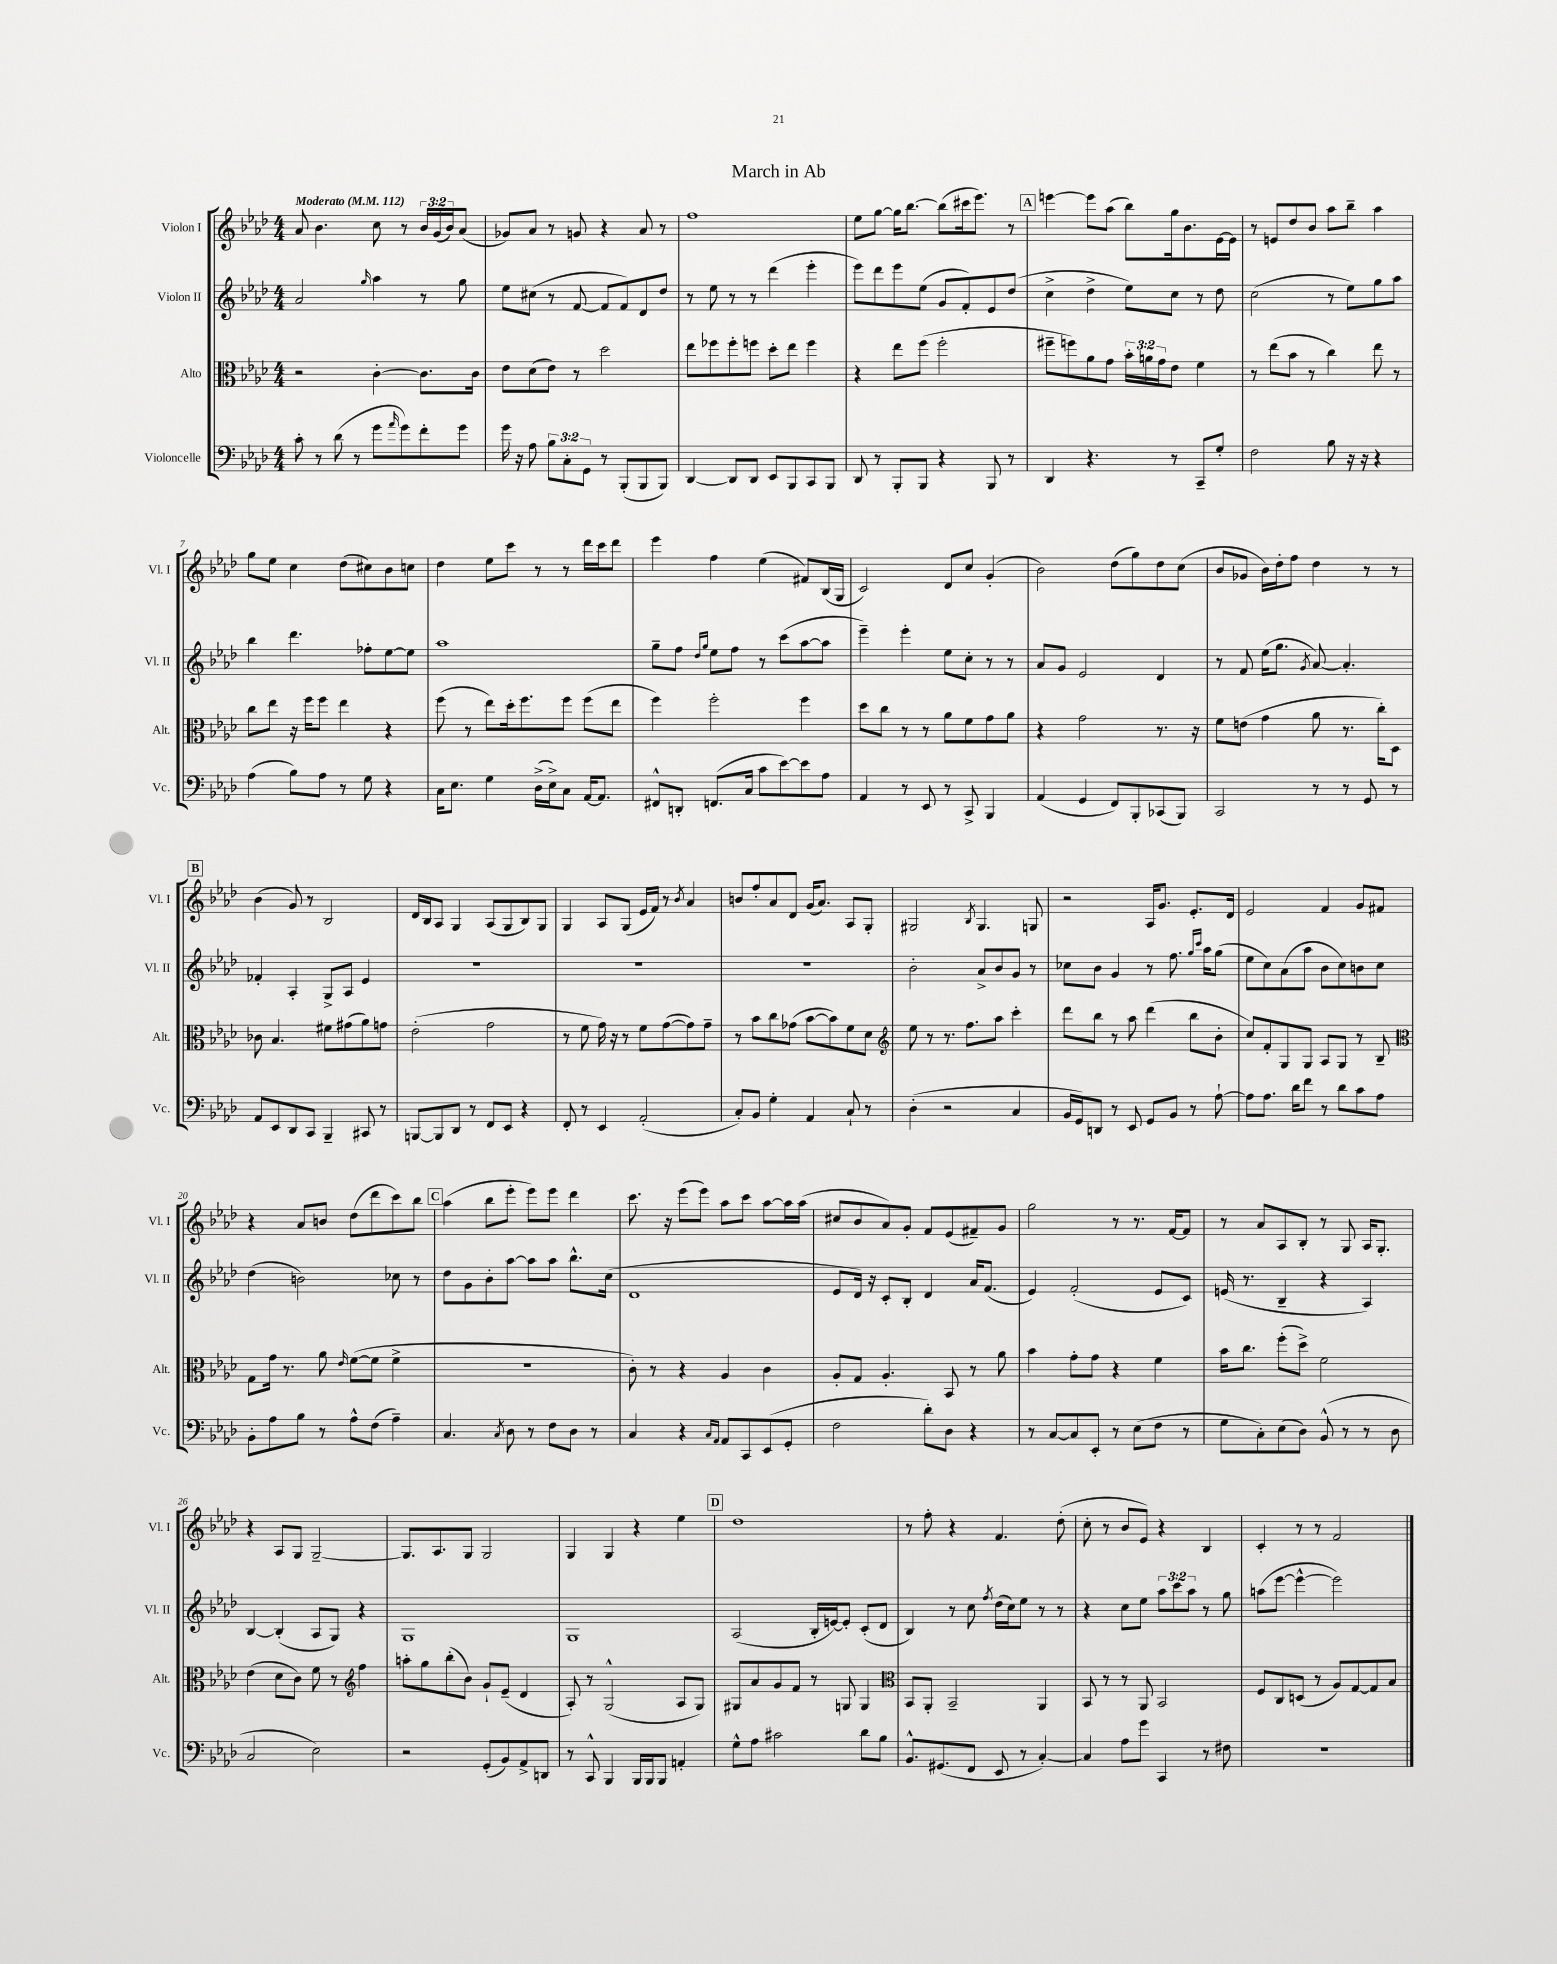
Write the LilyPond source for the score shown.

\header { title = "March in Ab" }
<<
\new StaffGroup <<
\new Staff = "s0" \with { instrumentName = "Violon I" shortInstrumentName = "Vl. I" } {
    \clef treble \key aes \major \numericTimeSignature \time 4/4 \override Staff.TupletNumber.text = #tuplet-number::calc-fraction-text \tempo "Moderato" 4 = 112
    aes'8 bes'4. c''8 r8 \tuplet 3/2 { bes'16 g'16( bes'16) } aes'8( |
    ges'8) aes'8 r8 g'8 r4 aes'8 r8 |
    f''1 |
    ees''8 g''8~ g''16 bes''8.~ bes''8( cis'''16 ees'''8.) r8 |
    \mark \markup { \box "A" } e'''4~ e'''8 aes''8( bes''8) g''16 bes'8. ees'16~ ees'16 |
    r8 e'8 des''8 bes'8 aes''8 bes''8-- aes''4 |
    g''8 ees''8 c''4 des''8( cis''8) bes'8 c''8 |
    des''4 ees''8 c'''8 r8 r8 des'''16 c'''16 des'''8 |
    ees'''4 f''4 ees''4( fis'8) bes16( g16 |
    c'2) des'8 c''8 g'4-.( |
    bes'2) des''8( g''8) des''8 c''8( |
    bes'8 ges'8 bes'16) des''16-. f''8 des''4 r8 r8 |
    \mark \markup { \box "B" } bes'4( g'8) r8 bes2 |
    des'16 bes16 aes8 g4 aes8( g8 bes8) g8 |
    g4 aes8 g8( ees'16 f'16) r8 \acciaccatura { bes'8 } aes'4 |
    b'8 f''8-. aes'8 des'8 g'16( aes'8.) aes8 g8-. |
    gis2 \acciaccatura { bes8 } gis4. g8 |
    r2 aes16 g'8. ees'8.-. des'16 |
    ees'2 f'4 g'8 fis'8 |
    r4 aes'8 b'8 des''8( des'''8 c'''8) bes''8 |
    \mark \markup { \box "C" } aes''4( bes''8 ees'''8-. ees'''8) ees'''8 des'''4 |
    c'''8. r16 ees'''8( ees'''8) aes''8 c'''8 aes''8~ aes''16 aes''16( |
    cis''8 bes'8 aes'8) g'8-. f'8 ees'8( fis'8--) g'8 |
    g''2 r8 r8. f'16~ f'8 |
    r8 aes'8 aes8 bes8-. r8 g8 aes16 g8.-. |
    r4 aes8 g8 g2~-- |
    g8. aes8. g8 g2 |
    g4 g4 r4 ees''4 |
    \mark \markup { \box "D" } des''1 |
    r8 f''8-. r4 f'4. des''8-.( |
    c''8-. r8 bes'8 ees'8) r4 bes4 |
    c'4-. r8 r8 f'2 \bar "|." |
}
\new Staff = "s1" \with { instrumentName = "Violon II" shortInstrumentName = "Vl. II" } {
    \clef treble \key aes \major \numericTimeSignature \time 4/4 \override Staff.TupletNumber.text = #tuplet-number::calc-fraction-text
    aes'2 \grace { g''16 } aes''4 r8 g''8 |
    ees''8 cis''8( r8 f'8~ f'8 f'8) des'8 des''8 |
    r8 ees''8 r8 r8 des'''4( ees'''4-. |
    ees'''8) des'''8 ees'''8 ees''8( g'8 f'8-.) ees'8 des''8( |
    \mark \markup { \box "A" } c''4-> des''4-> ees''8) c''8 r8 des''8 |
    c''2( r8 ees''8) g''8 aes''8 |
    bes''4 des'''4. fes''8-. ees''8~ ees''8 |
    aes''1 |
    g''8-- f''8 \grace { des''16 g''16 } ees''8 f''8 r8 c'''8( aes''8~ aes''8 |
    ees'''4--) ees'''4-. ees''8 c''8-. r8 r8 |
    aes'8 g'8 ees'2 des'4 |
    r8 f'8 ees''16( g''8. \acciaccatura { g'8 } aes'8~) aes'4.-. |
    \mark \markup { \box "B" } fes'4-. aes4-. g8-> aes8 ees'4 |
    R1 |
    R1 |
    R1 |
    bes'2-. aes'8-> bes'8 g'8 r8 |
    ces''8 bes'8 g'4 r8 f''8. \grace { g''16 c'''16 } aes''16 g''8( |
    ees''8 c''8) aes'8( aes''8 bes'8 c''8) b'8 c''8 |
    des''4( b'2) ces''8 r8 |
    \mark \markup { \box "C" } des''8 g'8 bes'8-. aes''8~ aes''8 aes''8 bes''8.-^ c''16( |
    des'1 |
    ees'8 des'16) r16 c'8-. bes8-. des'4 aes'16 f'8.( |
    ees'4) f'2-.( ees'8 c'8) |
    e'16( r8. bes4-- r4 aes4) |
    bes4~ bes4-.( aes8 g8) r4 |
    g1 |
    g1 |
    \mark \markup { \box "D" } aes2( bes16-. e'16~) e'8-. c'8-.( des'8 |
    bes4) r8 c''8 \acciaccatura { f''8 } des''16( c''16) ees''8 r8 r8 |
    r4 c''8 ees''8 \tuplet 3/2 { aes''8 c'''8 aes''8 } r8 g''8 |
    a''8( ees'''8~ ees'''4~-^ ees'''2) \bar "|." |
}
\new Staff = "s2" \with { instrumentName = "Alto" shortInstrumentName = "Alt." } {
    \clef alto \key aes \major \numericTimeSignature \time 4/4 \override Staff.TupletNumber.text = #tuplet-number::calc-fraction-text
    r2 c'4~-. c'8. c'16 |
    ees'8 des'8( ees'8) r8 des''2 |
    ees''8 fes''8 fes''8-. f''8 des''8-. ees''8 f''4 |
    r4 ees''8 f''8( f''2-. |
    \mark \markup { \box "A" } fis''8-- f''8) aes'8 g'8 \tuplet 3/2 { bes'16-. a'16 g'16 } ees'8 f'4 |
    r8 ees''8( bes'8 r8 c''4) ees''8 r8 |
    c''8 ees''8 r16 f''16 f''8 ees''4 r4 |
    f''8( r8 ees''8) des''16-. f''8. f''8 f''8( ees''8 |
    f''4) f''2-. f''4 |
    des''8 c''8 r8 r8 aes'8 f'8 g'8 aes'8 |
    r4 g'2 r8. r16 |
    f'8 e'8( g'4 aes'8 r8. c''16-.) des8 |
    \mark \markup { \box "B" } ces'8 bes4. fis'8 gis'8( aes'8) g'8 |
    ees'2-.( g'2 |
    r8 f'8 g'16) r16 r8 f'8 g'8~( g'8) g'8-- |
    r8 bes'8 c''8 ges'8( bes'8~ bes'8) f'8 des'8 |
    \clef treble ees''8 r8 r8. f''8. aes''8 c'''4-. |
    des'''8 bes''8 r8 aes''8 des'''4( bes''8 bes'8-. |
    c''8) f'8-. g8 g8 aes8 g8 r8 bes8-- |
    \clef alto g8 g'16 r8. aes'8 \grace { ees'16 } f'8~( f'8 f'4-> |
    \mark \markup { \box "C" } R1 |
    c'8-.) r8 r4 aes4 c'4 |
    aes8-. g8 aes4.-. bes,8 r8 aes'8 |
    bes'4 g'8-. g'8 r4 f'4 |
    bes'16 c''8. f''8-.( des''8->) f'2 |
    ees'4( des'8 c'8) f'8 r8 \clef treble f''4 |
    a''8-. g''8 bes''8-.( bes'8) g'8-! ees'8--( des'4 |
    aes8-.) r8 g2-^( aes8 g8) |
    \mark \markup { \box "D" } gis8 aes'8 g'8 f'8 r8 g8 g4 |
    \clef alto bes,8 aes,8-. bes,2-- aes,4 |
    bes,8 r8 r8 aes,8 bes,2 |
    f8 c8 d8( r8 aes8) g8~ g8 bes8 \bar "|." |
}
\new Staff = "s3" \with { instrumentName = "Violoncelle" shortInstrumentName = "Vc." } {
    \clef bass \key aes \major \numericTimeSignature \time 4/4 \override Staff.TupletNumber.text = #tuplet-number::calc-fraction-text
    c'8-. r8 des'8( r8 g'8 \grace { aes'16 } g'8) f'8-. g'8 |
    g'16 r16 aes8 \tuplet 3/2 { bes8 c8-. g,8 } r8 bes,,8-.( bes,,8 bes,,8) |
    des,4~ des,8 des,8 ees,8 bes,,8 c,8 bes,,8 |
    des,8 r8 bes,,8-. bes,,8 r4 bes,,8 r8 |
    \mark \markup { \box "A" } des,4 r4. r8 c,8-- g8-. |
    f2 bes8 r16 r16 r4 |
    aes4( bes8) aes8 r8 g8 r4 |
    c16 ees8. g4 des16->( ees16->) c8 aes,16~ aes,8. |
    fis,8-^ d,8-. f,8.( c16 c'8 ees'8~) ees'8 aes8 |
    aes,4 r8 ees,8 r8 c,8-> bes,,4 |
    aes,4( g,4 f,8) bes,,8-. ces,8( bes,,8) |
    c,2 r8 r8 g,8 r8 |
    \mark \markup { \box "B" } aes,8 ees,8 des,8 c,8 bes,,4-- cis,8 r8 |
    b,,8~ b,,8 des,8 r8 f,8 ees,8 r4 |
    f,8-. r8 ees,4 aes,2-.( |
    c8-.) bes,8 g4-. aes,4 c8-! r8 |
    des4-.( r2 c4 |
    bes,16 g,16) d,8 r8 ees,8 g,8 bes,8 r8 aes8~-! |
    aes8 aes8. des'16 f'8 r8 des'8 c'8 aes8 |
    bes,8-. aes8 bes8 r8 aes8-^ f8( aes4--) |
    \mark \markup { \box "C" } c4. \acciaccatura { c8 } des8 r8 f8 des8 r8 |
    c4 r4 \grace { c16 aes,16 } aes,8 c,8 ees,8( g,8-. |
    f2 des'8-.) des8 r4 |
    r8 c8~ c8 ees,8-. r8 ees8( f8 r8 |
    g8 c8-.) ees8( des8) bes,8-^( r8 r8 des8 |
    c2 ees2) |
    r2 g,8-.( bes,8) aes,8-> d,8 |
    r8 c,8-^ bes,,4 bes,,16 bes,,16 bes,,8 a,4-. |
    \mark \markup { \box "D" } g8-^ aes8 cis'2 des'8 bes8 |
    bes,8.-^ gis,8.( f,8 ees,8 r8 c4~-.) |
    c4 aes8 g'8 c,4 r8 fis8 |
    R1 \bar "|." |
}
>>
>>
